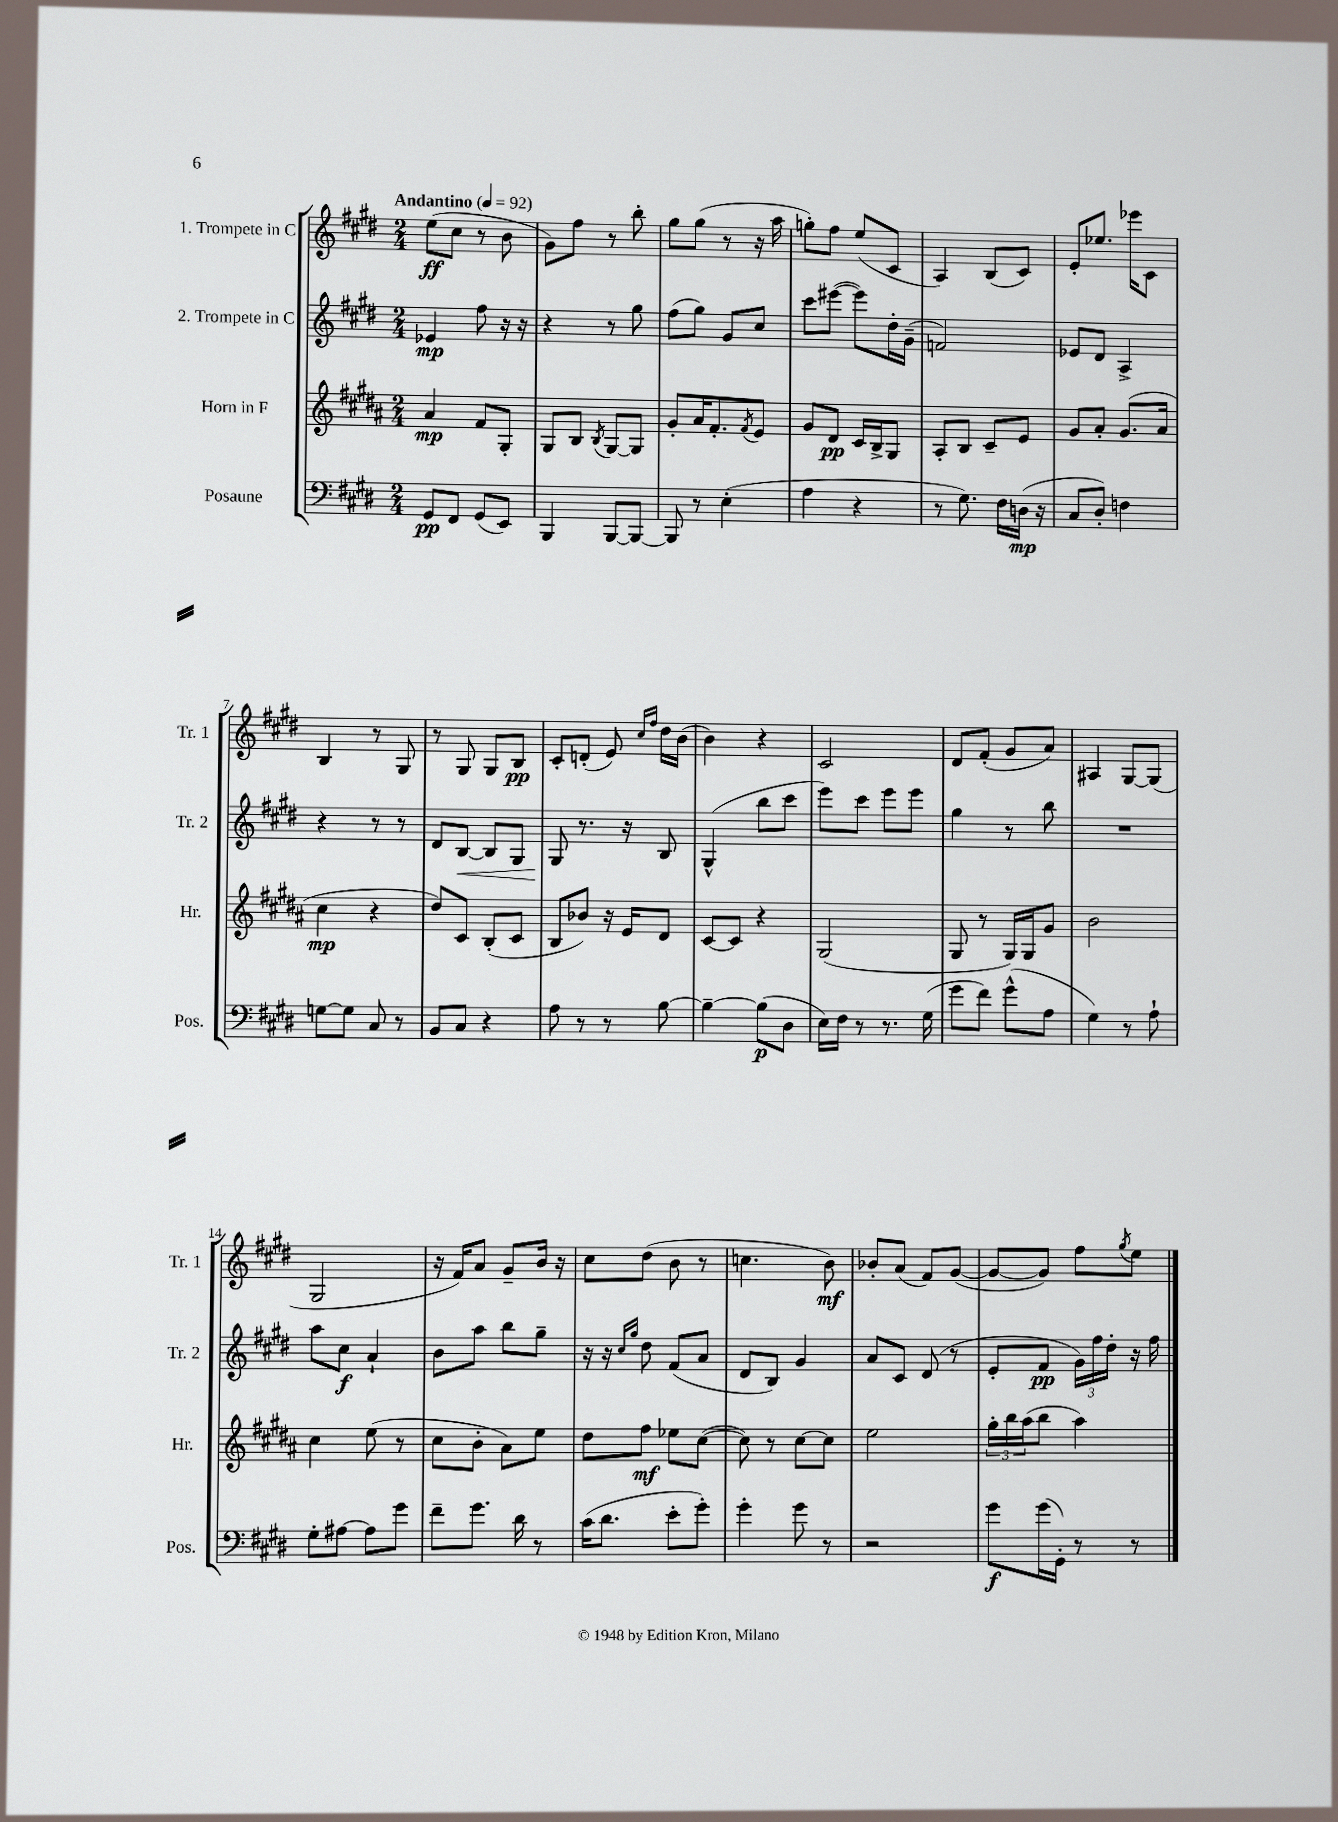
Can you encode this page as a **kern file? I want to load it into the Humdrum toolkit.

**kern	**kern	**kern	**kern
*staff4	*staff3	*staff2	*staff1
*clefF4	*clefG2	*clefG2	*clefG2
*k[f#c#g#d#]	*k[f#c#g#d#a#]	*k[f#c#g#d#]	*k[f#c#g#d#]
*M2/4	*M2/4	*M2/4	*M2/4
*MM92	*MM92	*MM92	*MM92
8GG#	4a#	4e-	(8ee
8FF#	.	.	8cc#
(8GG#	8f#	8ff#	8r
8EE)	8G#'	16r	8b
.	.	16r	.
=	=	=	=
4BBB	8G#	4r	8g#)
.	8B	.	8ff#
.	8qB	.	.
[8BBB	[8G#	8r	8r
8BBB_	8G#]	8gg#	8bb'
=	=	=	=
8BBB]	8g#'	(8ff#	8gg#
8r	16a#	8gg#)	(8gg#
.	8.f#'	.	.
(4E'	.	8g#	8r
.	8qf#	.	.
.	8e	8cc#	16r
.	.	.	16aa
=	=	=	=
4A	8g#	8ccc#	8gg')
.	8d#	([8eee#	8ff#
4r	16c#	8eee#])	(8ee
.	16B^	.	.
.	8G#	16dd#'	8c#
.	.	(16g#~	.
=	=	=	=
8r	8A#'	2f)	4A)
8.G#)	8B	.	.
.	8c#~	.	(8B
16F#	.	.	.
(16D	8e	.	8c#)
16r	.	.	.
=	=	=	=
8C#	8g#	8e-	8e'
8D#')	8a#'	8d#	8.ee-
4F	(8.g#	4A^	.
.	.	.	16eee-
.	.	.	8c#
.	16a#	.	.
=	=	=	=
[8G	4cc#	4r	4B
8G]	.	.	.
8C#	4r	8r	8r
8r	.	8r	8G#
=	=	=	=
8BB	8dd#)	8d#	8r
8C#	8c#	[8B	8G#
4r	(8B'	8B]	8G#
.	8c#	8G#	8B
=	=	=	=
8A	8B	8G#	8c#'
8r	8b-)	8.r	(8d'
8r	16r	.	8e)
.	16e	16r	.
.	.	.	16qqcc#
.	.	.	16qqff#
[8B	8d#	8B	16dd#
.	.	.	(16b
=	=	=	=
4B~_	[8c#	(4G#^^	4b)
.	8c#]	.	.
(8B]	4r	8bb	4r
8D#	.	8ccc#	.
=	=	=	=
16E)	(2G#	8eee)	2c#
16F#	.	.	.
8r	.	8ccc#	.
8.r	.	8eee	.
.	.	8eee	.
(16G#	.	.	.
=	=	=	=
8g#	8G#	4gg#	8d#
8f#)	8r	.	(8f#'
(8g#^^	16G#)	8r	8g#
.	16G#	.	.
8A	8g#	8bb	8a)
=	=	=	=
4G#)	2b	2r	4A#
8r	.	.	[8G#
8A`	.	.	(8G#]
=	=	=	=
8G#'	4cc#	8aa	2G#
[8A#	.	8cc#	.
8A#]	(8ee	4a`	.
8g#	8r	.	.
=	=	=	=
8f#~	8cc#	8b	16r
.	.	.	16f#)
8.g#	8b'	8aa	8a
.	8a#)	8bb	8g#~
16d#	.	.	.
8r	8ee	8gg#~	16b
.	.	.	16r
=	=	=	=
(16c#	8dd#	16r	8cc#
8.d#	.	16r	.
.	.	16qqcc#	.
.	.	16qqgg#	.
.	8ff#	8dd#	(8dd#
8e'	8ee-	(8f#	8b
8g#')	([8cc#	8a	8r
=	=	=	=
4g#'	8cc#])	8d#	4.cc
.	8r	8B)	.
8g#	[8cc#	4g#	.
8r	8cc#]	.	8b)
=	=	=	=
2r	2ee	8a	8b-'
.	.	8c#	(8a
.	.	(8d#	8f#)
.	.	8r	([8g#
=	=	=	=
8g#	24gg#'	8e'	8g#_
.	24bb	.	.
.	(24aa#	.	.
(16g#	8bb	8f#	8g#])
16GG#')	.	.	.
8r	4aa#)	24g#)	8ff#
.	.	24ff#	.
.	.	24dd#'	.
.	.	.	8qgg#
8r	.	16r	8ee
.	.	16ff#	.
==	==	==	==
*-	*-	*-	*-
